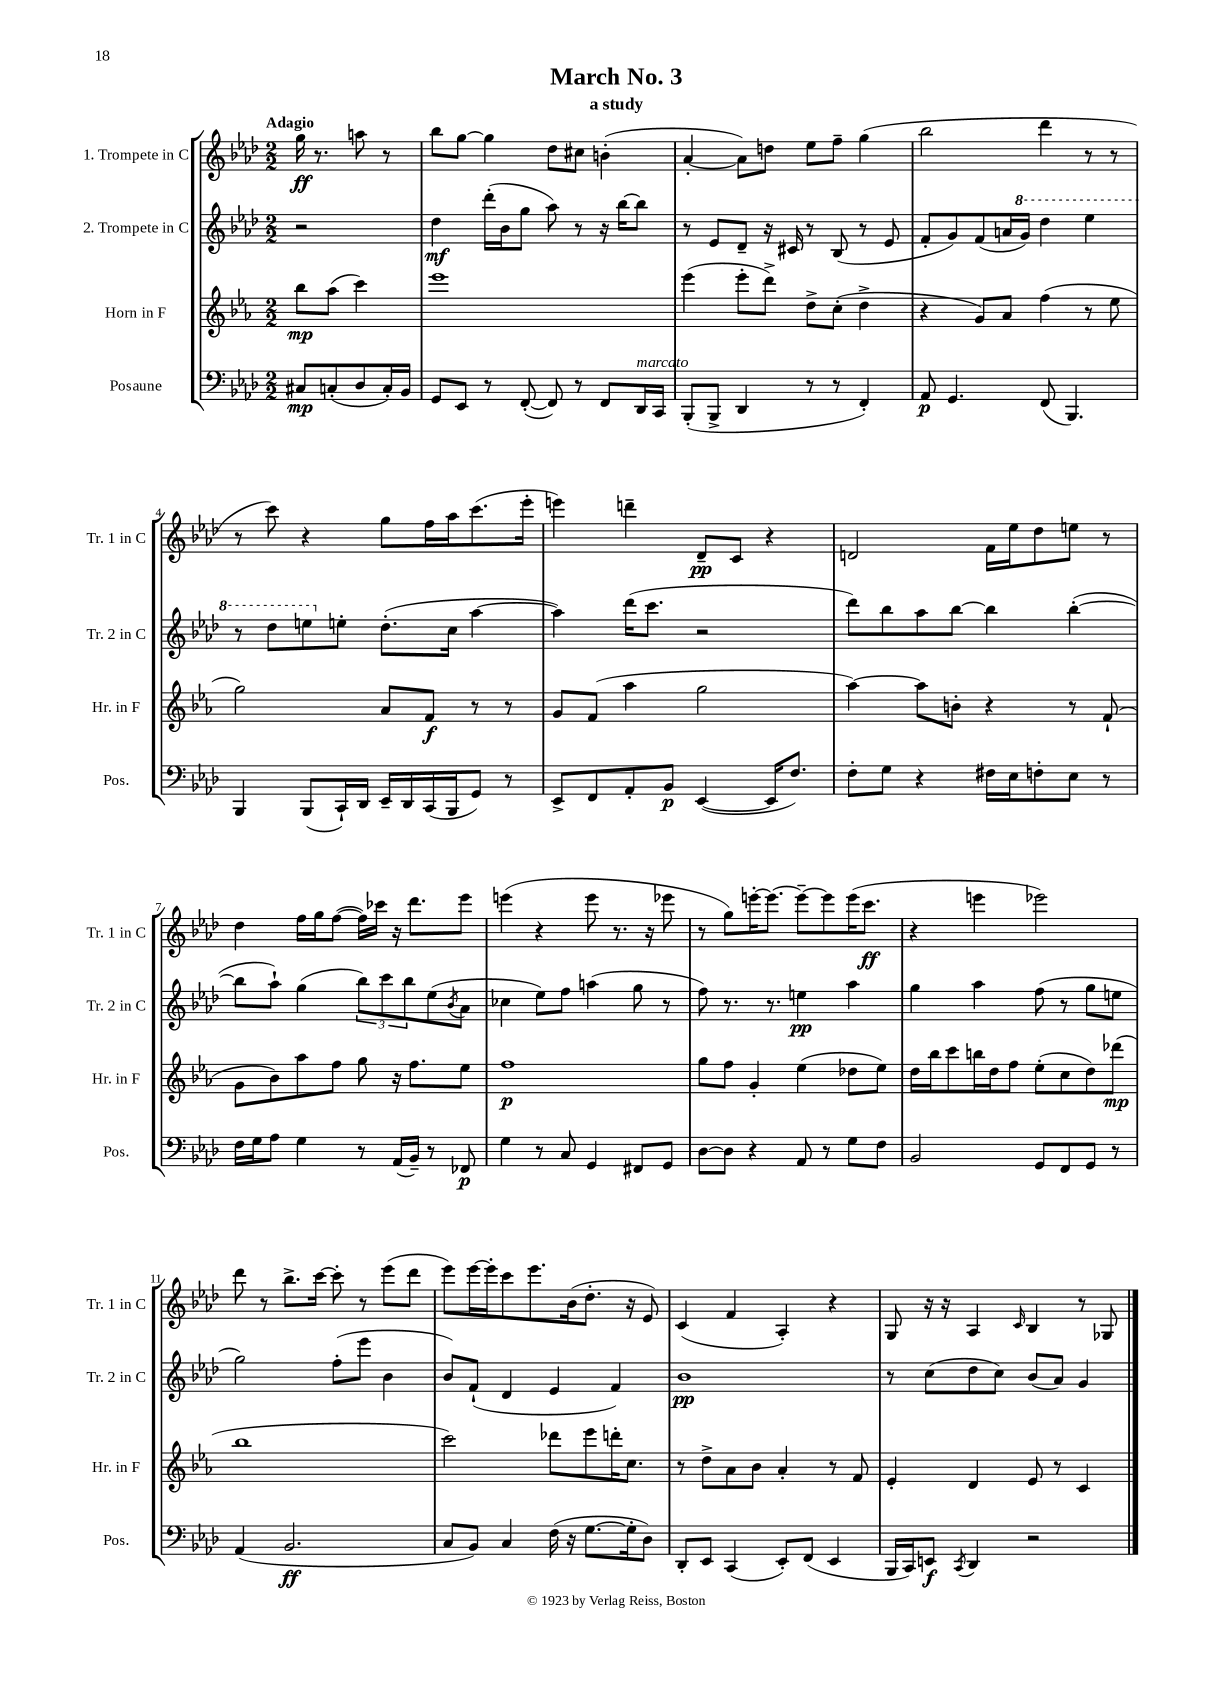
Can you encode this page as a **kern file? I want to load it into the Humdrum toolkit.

**kern	**dynam	**kern	**dynam	**kern	**dynam	**kern	**dynam
*part4	*part4	*part3	*part3	*part2	*part2	*part1	*part1
*staff4	*staff4	*staff3	*staff3	*staff2	*staff2	*staff1	*staff1
*I"Posaune	*	*I"Horn in F	*	*I"2. Trompete in C	*	*I"1. Trompete in C	*
*I'Pos.	*	*I'Hr. in F	*	*I'Tr. 2 in C	*	*I'Tr. 1 in C	*
*clefF4	*	*clefG2	*	*clefG2	*	*clefG2	*
*k[b-e-a-d-]	*	*k[b-e-a-]	*	*k[b-e-a-d-]	*	*k[b-e-a-d-]	*
*M2/2	*	*M2/2	*	*M2/2	*	*M2/2	*
=	=	=	=	=	=	=	=
!	!	!	!	!	!	!LO:TX:a:B:t=Adagio	!
8C#X/L	mp	8bb-\L	mp	2r	.	16gg\	ff
.	.	.	.	.	.	8.r	.
(8Cn'/	.	(8aa-\J	.	.	.	.	.
8D-/	.	4ccc\)	.	.	.	8aan\	.
16C'/L)	.	.	.	.	.	8r	.
16BB-/JJ	.	.	.	.	.	.	.
=1	=1	=1	=1	=1	=1	=1	=1
8GG/L	.	1eee-	.	4dd-\	mf	8bb-\L	.
8EE-/J	.	.	.	.	.	[8gg\J	.
8r	.	.	.	(16ddd-'\LL	.	4gg\]	.
.	.	.	.	16b-\J	.	.	.
([8FF'/	.	.	.	8gg\J	.	.	.
8FF/])	.	.	.	8aa-\)	.	8dd-\L	.
8r	.	.	.	8r	.	8cc#X\J	.
8FF/L	.	.	.	16r	.	(4bn'\	.
.	.	.	.	[16bb-\KL	.	.	.
!LO:TX:a:i:t=marcato	!	!	!	!	!	!	!
16DD-/L	.	.	.	8bb-\J]	.	.	.
16CC/JJ	.	.	.	.	.	.	.
=2	=2	=2	=2	=2	=2	=2	=2
(8BBB-'/L	.	(4eee-\	.	8r	.	[4a-'/	.
8BBB-^/J	.	.	.	8e-/L	.	.	.
4DD-/	.	8eee-'\L	.	8d-~/J	.	8a-\L])	.
.	.	8ddd^\J)	.	16r	.	8ddn\J	.
.	.	.	.	16c#X/	.	.	.
8r	.	8dd^\L	.	8r	.	8ee-\L	.
8r	.	(8cc'\J	.	(8B-/	.	8ff~\J	.
4FF'/)	.	4dd^\	.	8r	.	(4gg\	.
.	.	.	.	8e-/	.	.	.
=3	=3	=3	=3	=3	=3	=3	=3
8AA-/	p	4r	.	8f'/L	.	2bb-\	.
4.GG/	.	.	.	8g/)	.	.	.
.	.	8g/L)	.	(8f/	.	.	.
.	.	8a-/J	.	16an/L	.	.	.
*	*	*	*	*8va	*	*	*
.	.	.	.	16gg/JJ)	.	.	.
(8FF/	.	(4ff\	.	4ddd-\	.	4ddd-\	.
4.BBB-/)	.	.	.	.	.	.	.
.	.	8r	.	4eee-\	.	8r	.
.	.	8ee-\	.	.	.	8r	.
!!LO:LB:g=z
=4	=4	=4	=4	=4	=4	=4	=4
4BBB-/	.	2gg\)	.	8r	.	8r	.
.	.	.	.	8ddd-\L	.	8ccc\)	.
(8BBB-/L	.	.	.	8eeen\	.	4r	.
*	*	*	*	*X8va	*	*	*
16CC`/L)	.	.	.	8een'\J	.	.	.
16DD-/JJ	.	.	.	.	.	.	.
16EE-~/LL	.	8a-/L	.	(8.dd-'\L	.	8gg\L	.
16DD-/	.	.	.	.	.	.	.
(16CC/	.	8f/J	f	.	.	16ff\L	.
16BBB-/J	.	.	.	16cc\Jk	.	16aa-\J	.
8GG/J)	.	8r	.	[4aa-\	.	(8.ccc\	.
8r	.	8r	.	.	.	.	.
.	.	.	.	.	.	16eee-'\Jk	.
=5	=5	=5	=5	=5	=5	=5	=5
8EE-^/L	.	8g/L	.	4aa-\])	.	4eeen\)	.
8FF/	.	(8f/J	.	.	.	.	.
8AA-'/	.	4aa-\	.	(16ddd-\KL	.	4dddn~\	.
.	.	.	.	8.ccc\J	.	.	.
8BB-/J	p	.	.	.	.	.	.
([4EE-/	.	2gg\	.	2r	.	8d-~/L	pp
.	.	.	.	.	.	8c/J	.
16EE-/KL]	.	.	.	.	.	4r	.
8.F/J)	.	.	.	.	.	.	.
=6	=6	=6	=6	=6	=6	=6	=6
8F'\L	.	[4aa-\)	.	8ddd-\L)	.	2dn/	.
8G\J	.	.	.	8bb-\	.	.	.
4r	.	8aa-\L]	.	8aa-\	.	.	.
.	.	8bn'\J	.	[8bb-\J	.	.	.
16F#X\LL	.	4r	.	4bb-\]	.	16f\LL	.
16E-\J	.	.	.	.	.	16ee-\J	.
8Fn'\	.	.	.	.	.	8dd-\	.
8E-\J	.	8r	.	([4bb-'\	.	8een\J	.
8r	.	(8f`/	.	.	.	8r	.
!!LO:LB:g=z
=7	=7	=7	=7	=7	=7	=7	=7
16F\LL	.	8g\L	.	8bb-\L]	.	4dd-\	.
16G\J	.	.	.	.	.	.	.
8A-\J	.	8b-\)	.	8aa-`\J)	.	.	.
4G\	.	8aa-\	.	(4gg\	.	16ff\LL	.
.	.	.	.	.	.	16gg\J	.
.	.	8ff\J	.	.	.	([8ff\J	.
8r	.	8gg\	.	12bb-\L)	.	16ff\LL])	.
.	.	.	.	.	.	16ccc-X\JJ	.
.	.	.	.	12ccc\	.	.	.
(16AA-/LL	.	16r	.	.	.	16r	.
.	.	.	.	12bb-\	.	.	.
16BB-~/JJ)	.	8.ff\L	.	.	.	8.ddd-\L	.
8r	.	.	.	(8ee-\	.	.	.
.	.	.	.	8qb-/	.	.	.
8FF-X/	p	8ee-\J	.	8a-\J	.	8eee-\J	.
=8	=8	=8	=8	=8	=8	=8	=8
4G\	.	1ff	p	4cc-X\	.	(4eeen\	.
8r	.	.	.	8ee-\L)	.	4r	.
8C/	.	.	.	8ff\J	.	.	.
4GG/	.	.	.	(4aan\	.	8eee\	.
.	.	.	.	.	.	8.r	.
8FF#X/L	.	.	.	8gg\	.	.	.
.	.	.	.	.	.	16r	.
8GG/J	.	.	.	8r	.	8eee-X\	.
=9	=9	=9	=9	=9	=9	=9	=9
[8D-\L	.	8gg\L	.	8ff\)	.	8r	.
8D-\J]	.	8ff\J	.	8.r	.	8gg\L)	.
4r	.	4g'/	.	.	.	[16eeen'\K	.
.	.	.	.	8.r	.	8.eee\J_	.
8AA-/	.	(4ee-\	.	4een\	pp	8eee~\L_	.
8r	.	.	.	.	.	8eee\]	.
8G\L	.	8dd-X\L	.	4aa-\	.	(16eee\K	.
.	.	.	.	.	.	8.ccc\J	ff
8F\J	.	8ee-\J)	.	.	.	.	.
=10	=10	=10	=10	=10	=10	=10	=10
2BB-/	.	16dd\LL	.	4gg\	.	4r	.
.	.	16bb-\J	.	.	.	.	.
.	.	8ccc\	.	.	.	.	.
.	.	16bbn\L	.	4aa-\	.	4eeen\	.
.	.	16dd\J	.	.	.	.	.
.	.	8ff\J	.	.	.	.	.
8GG/L	.	(8ee-'\L	.	(8ff\	.	2eee-X\)	.
8FF/	.	8cc\	.	8r	.	.	.
8GG/J	.	8dd\)	.	8gg\L	.	.	.
8r	.	(8ddd-X\J	mp	8een\J	.	.	.
!!LO:LB:g=z
=11	=11	=11	=11	=11	=11	=11	=11
(4AA-/	.	1bb-	.	2gg\)	.	8ddd-\	.
.	.	.	.	.	.	8r	.
2.BB-/	ff	.	.	.	.	8.bb-^\L	.
.	.	.	.	.	.	[16ccc\Jk	.
.	.	.	.	(8ff'\L	.	8ccc'\]	.
.	.	.	.	8eee-\J	.	8r	.
.	.	.	.	4b-\	.	(8eee-\L	.
.	.	.	.	.	.	8ddd-\J	.
=12	=12	=12	=12	=12	=12	=12	=12
8C/L	.	2ccc\)	.	8b-/L)	.	8eee-\L)	.
8BB-/J)	.	.	.	(8f`/J	.	[16eee-\L	.
.	.	.	.	.	.	16eee-'\J]	.
4C/	.	.	.	4d-/	.	8ccc\	.
.	.	.	.	.	.	8.eee-\	.
(16F\	.	8ddd-X\L	.	4e-/	.	.	.
16r	.	.	.	.	.	(16b-\k	.
[8.G\L	.	8eee-\	.	.	.	8.dd-'\J	.
.	.	16dddn'\K	.	4f/)	.	.	.
16G'\k]	.	8.cc\J	.	.	.	16r	.
8D-\J)	.	.	.	.	.	8e-/)	.
=13	=13	=13	=13	=13	=13	=13	=13
8DD-'/L	.	8r	.	1b-	pp	(4c/	.
8EE-/J	.	8dd^\L	.	.	.	.	.
(4CC/	.	8a-\	.	.	.	4f/	.
.	.	8b-\J	.	.	.	.	.
8EE-'/L)	.	4a-'/	.	.	.	4A-'/)	.
(8FF/J	.	.	.	.	.	.	.
4EE-/	.	8r	.	.	.	4r	.
.	.	8f/	.	.	.	.	.
=14	=14	=14	=14	=14	=14	=14	=14
16BBB-/LL	.	4e-'/	.	8r	.	8G/	.
16CC/J)	.	.	.	.	.	.	.
8EEn/J	f	.	.	(8cc\L	.	16r	.
.	.	.	.	.	.	16r	.
8qCC/	.	.	.	.	.	.	.
4DD-/	.	4d/	.	8dd-\	.	4A-/	.
.	.	.	.	8cc\J)	.	.	.
.	.	.	.	.	.	16qqc/	.
2r	.	8e-/	.	(8b-/L	.	4B-/	.
.	.	8r	.	8a-/J)	.	.	.
.	.	4c/	.	4g/	.	8r	.
.	.	.	.	.	.	8G-X/	.
==	==	==	==	==	==	==	==
*-	*-	*-	*-	*-	*-	*-	*-
